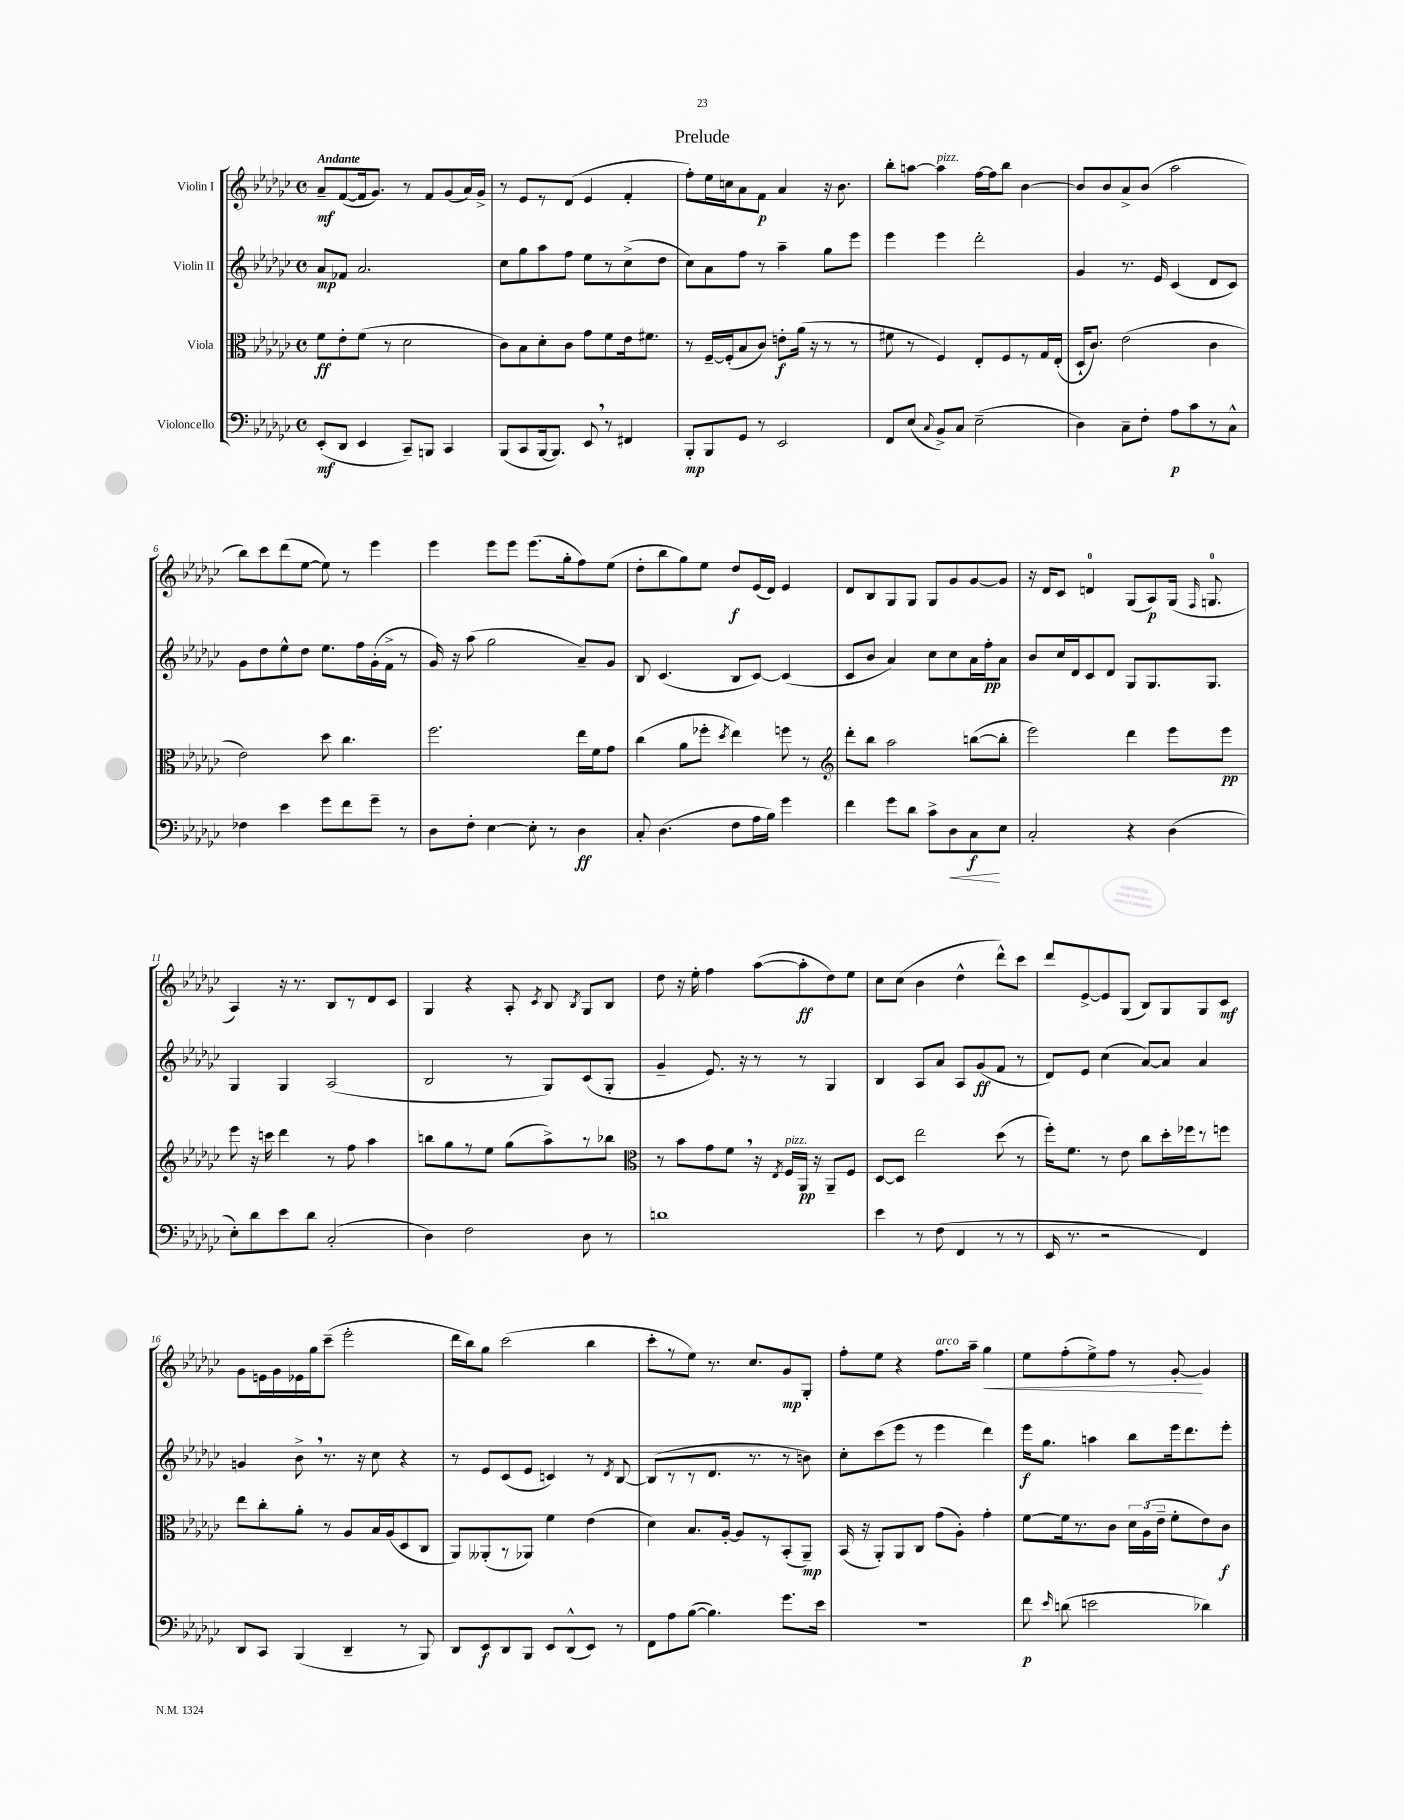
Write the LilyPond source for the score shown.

\header { title = "Prelude" }
<<
\new StaffGroup <<
\new Staff = "s0" \with { instrumentName = "Violin I" } {
    \clef treble \key ges \major \defaultTimeSignature \time 4/4 \tempo "Andante"
    \autoBeamOff aes'8[--\mf f'8~( f'16 ges'8.]) r8 f'8[ ges'8( aes'16) ges'16]-> |
    r8 ees'8[ r8 des'8]( ees'4 f'4-. |
    f''8[-.) ees''16 c''16 aes'8 f'8]\p aes'4 r16 bes'8. |
    bes''8[-. a''8]~ a''4^\markup { \italic "pizz." } f''16[~ f''16 bes''8] bes'4~ |
    bes'8[ bes'8 aes'8-> bes'8]( aes''2 |
    bes''8[) ces'''8 des'''8( ees''8]~ ees''8) r8 ees'''4 |
    ees'''4 ees'''8[ ees'''8] ees'''8.[( ges''16-. f''8) ees''8]( |
    des''8[-. bes''8 ges''8) ees''8] des''8[\f ees'16( des'16]) ees'4 |
    des'8[ bes8 ges8 ges8] ges8[ ges'8 ges'8~ ges'8] |
    r16 des'16[ ces'8] d'4-0 ges8[( aes8\p) ges16]( \grace { f16 } g8.-0 |
    aes4) r16 r8. bes8[ r8 des'8 ces'8] |
    ges4 r4 aes8-. \acciaccatura { ces'8 } bes8 \acciaccatura { bes8 } ges8[ bes8] |
    des''8 r16 ees''16-. f''4 aes''8[~( aes''8-.\ff des''8) ees''8] |
    ces''8[ ces''8]( bes'4 des''4-^ des'''8[-^) ces'''8] |
    des'''8[ ees'8~-> ees'8 ges8]( bes8[) ges8 ges8 ces'8]\mf |
    ges'8[ e'16 ges'16 ees'16 ges''16 ces'''8]--( ees'''2-. |
    des'''16[ bes''16) ges''8] ces'''2( bes''4 |
    ces'''8[-. r8 ees''8]) r8. ces''8.[ ges'8\mp ges8]-. |
    f''8[-. ees''8] r4 f''8.[^\markup { \italic "arco" } aes''16]-- ges''4\< |
    ees''8[ f''8-.( ees''8->) f''8] r8 ges'8~-.\! ges'4 \bar "|." |
}
\new Staff = "s1" \with { instrumentName = "Violin II" } {
    \clef treble \key ges \major \defaultTimeSignature \time 4/4
    \autoBeamOff aes'8[\mp fes'8] aes'2. |
    ces''8[ ges''8 aes''8 f''8] ees''8[ r8 ces''8->( des''8] |
    ces''8[) aes'8 f''8] r8 aes''4-- ges''8[ ees'''8] |
    ees'''4 ees'''4 des'''2-. |
    ges'4 r8. ees'16 ces'4( des'8[ ces'8]) |
    ges'8[ des''8 ees''8-^ des''8] ees''8.[ f''16 ges'16-.( f'16]-> r8 |
    ges'16) r16 aes''8( ges''2 aes'8[--) ges'8] |
    bes8 ces'4.( bes8[ ces'8]~) ces'4( |
    ces'8[ bes'8] aes'4) ces''8[ ces''8 aes'16 f''16-.\pp aes'8] |
    bes'8[ ces''16 des'16 ces'8 des'8] ges8[ ges8. ges8.] |
    ges4 ges4 aes2( |
    bes2 r8 ges8[) ces'8( ges8]-. |
    ges'4-- ees'8.) r16 r8 r8 ges4 |
    bes4 aes8[ aes'8] aes8[ ges'8\ff( f'8] r8 |
    des'8[) ees'8] ces''4( aes'8[~) aes'8] aes'4 |
    g'4 bes'8-> \breathe r8. r16 ces''8 r4 |
    r8 ees'8[ ces'8( ees'8] c'4) r8 \acciaccatura { des'8 } bes8~ |
    bes8[( r8 r8 des'8.] r8. r8 b'8) |
    ces''8[-. ces'''8( ees'''8] r8 ees'''4 des'''4) |
    ees'''16[\f ges''8.] a''4 bes''8[ ees'''16 des'''8. ees'''8]-. \bar "|." |
}
\new Staff = "s2" \with { instrumentName = "Viola" } {
    \clef alto \key ges \major \defaultTimeSignature \time 4/4
    \autoBeamOff f'8[\ff ees'8-. f'8]( r8 des'2 |
    ces'8[) bes8 des'8-. ces'8] ges'8[ f'8 ees'16 fis'8.] |
    r8 f16[~-- f16-.( bes8 ces'8]) e'8[-.\f aes'16]( r16 r8 r8 |
    fis'8 r8 f4) ees8[-. f8 r8 ges16 ees16]-.( |
    des16[-! ces'8.]) ees'2( ces'4 |
    ees'2) des''8 ces''4. |
    f''2. ees''16[ f'16 ges'8] |
    ces''4( aes'8[ fes''8]-. \acciaccatura { des''8 } ees''4) f''8 r8 |
    \clef treble des'''8[-. bes''8] aes''2 b''8[~( b''8]-. |
    ees'''2) des'''4 ees'''8[ ees'''8]\pp |
    ees'''8 r16 c'''16 des'''4 r8 f''8 aes''4 |
    b''8[ ges''8 r8 ees''8] ges''8[( aes''8->) r8 bes''8] |
    \clef alto r8 bes'8[ ges'8 f'8] \breathe r16 \acciaccatura { ees8 } f16[^\markup { \italic "pizz." } aes,16]\pp r16 aes,8[-- f8] |
    des8[~ des8] ees''2 des''8( r8 |
    f''16[-.) f'8.] r8 ees'8 ces''8[ des''16-. fes''16 r8 f''8] |
    ees''8[ ces''8-. aes'8]-. r8 aes8[ bes16 aes16( des8 ces8] |
    aes,8[) aeses,8-.( r8 aes,8]) f'4 ees'4( |
    des'4) bes8.[ aes16]~-. aes8[ r8 bes,8-.( aes,8]--\mp) |
    bes,16( r16 aes,8[-.) aes,8 ces8] ges'8[( aes8]-.) ges'4-. |
    f'8[~ f'16 r8. ces'8] \tuplet 3/2 { des'16[ aes16( ees'16]-- } f'8[-. ees'8) ces'8]\f \bar "|." |
}
\new Staff = "s3" \with { instrumentName = "Violoncello" } {
    \clef bass \key ges \major \defaultTimeSignature \time 4/4
    \autoBeamOff ees,8[-.\mf( des,8] ees,4 ces,8[--) b,,8] ces,4 |
    bes,,8[( ces,8 bes,,16~ bes,,8.]) ees,8 \breathe r8 fis,4 |
    bes,,8[-.\mp bes,,8 ges,8] r8 ees,2 |
    f,8[ ees8]( \appoggiatura { ces8 } bes,8[->) ces8] ees2--( |
    des4) ces8[-- f8]-. aes8[\p ces'8 r8 ces8]-^ |
    fes4 ees'4 ges'8[ f'8 ges'8]-- r8 |
    des8[ f8]-. ees4~ ees8-. r8 des4\ff |
    ces8-. des4.( f8[ aes16 bes16]) ges'4 |
    f'4 ges'8[ des'8] ces'8[-> des8\< ces8\f\! ees8] |
    ces2-. r4 des4( |
    ees8[-.) des'8 ees'8 des'8] ces2-.( |
    des4) f2 des8 r8 |
    d'1 |
    ees'4 r8 f8( f,4 r8 r8 |
    ees,16 r8. r2 f,4) |
    des,8[ ces,8] bes,,4( des,4-- r8 bes,,8) |
    des,8[ ees,8\f des,8 bes,,8] ees,8[ des,8-^( ees,8]) r8 |
    f,8[ aes8 bes8]~( bes4.) ges'8.[ ees'16] |
    R1 |
    f'8\p \grace { ees'16 } d'8( e'2 des'4) \bar "|." |
}
>>
>>
